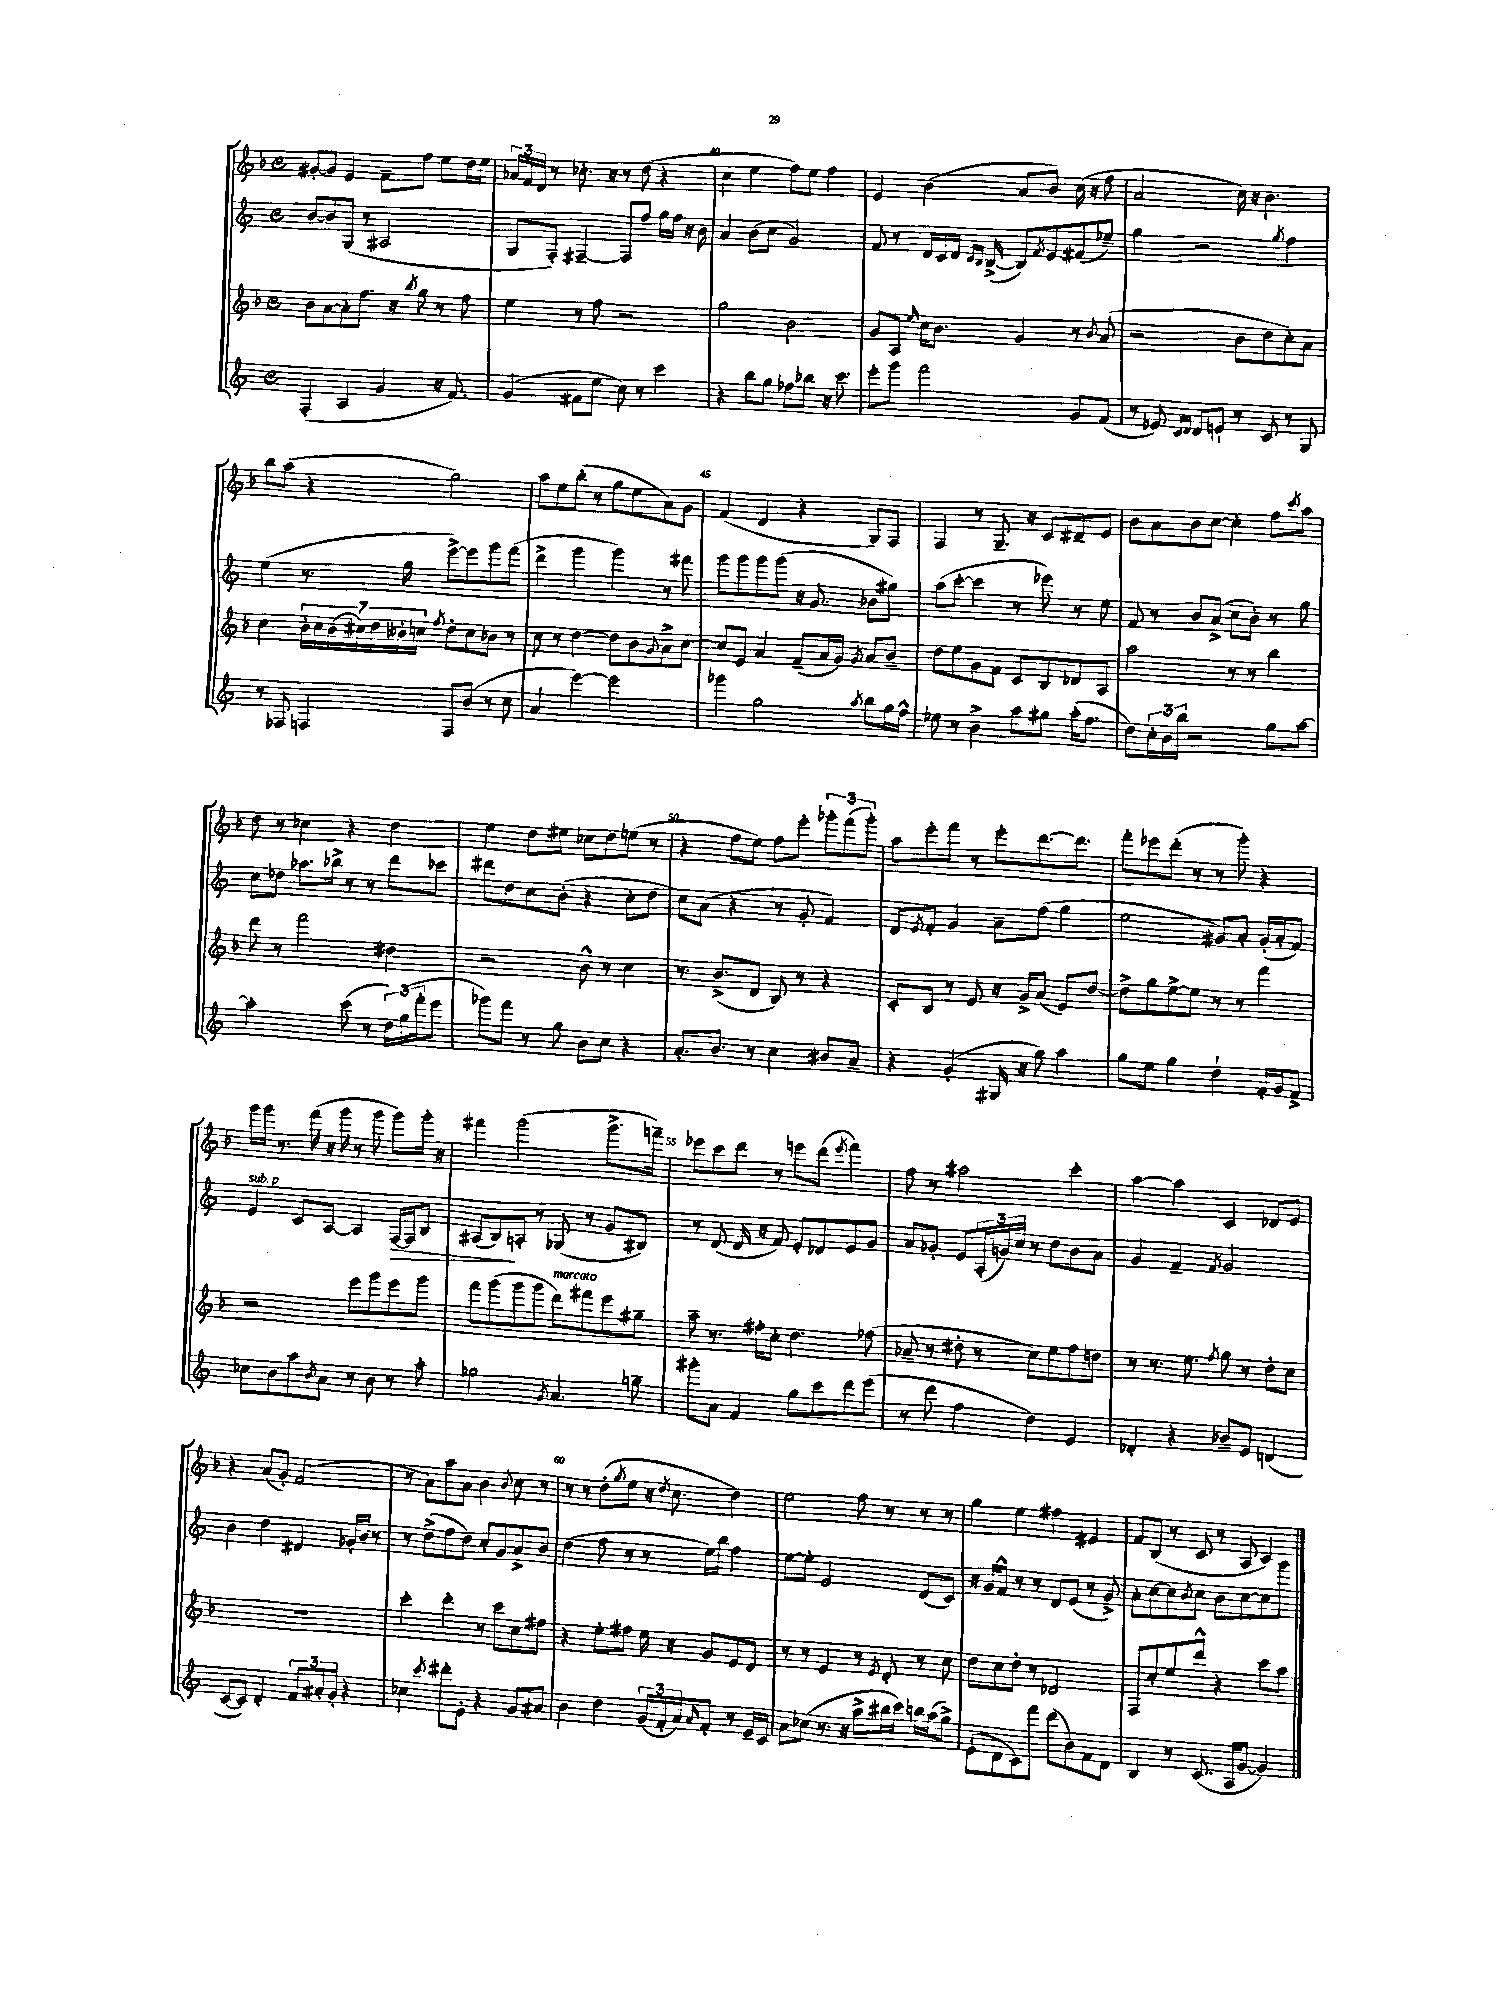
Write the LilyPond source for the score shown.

<<
\new StaffGroup <<
\new Staff = "s0" {
    \clef treble \key f \major \defaultTimeSignature \time 4/4
    gis'8~-. gis'8 e'4 f'8-- f''8 e''8 d''16 e''16 |
    \tuplet 3/2 { aes'16 f'16 d'16 } r8 ces''8.-. r16 r8 d''8( r4 |
    c''4 e''4 f''8) e''8 f''4 |
    e'4 bes'4( a'8 bes'8) c''16( r16 f''8 |
    a'2 c''16) r16 bes'4. |
    bes''8 a''8( r4 g''2) |
    a''8 e''8 bes''8-.( r8 g''8 e''8 a'8) g'8 |
    f'4( d'4 r4 g8) f8 |
    f4 r8 g8.-- r16 c'8 dis'8-- e'8 |
    bes'8 a'8 bes'8 c''8~ c''4-. f''8 \acciaccatura { c'''8 } a''8 |
    d''8 r8 ces''4 r4 d''4 |
    e''4 d''8 eis''8 ces''8 d''8 e''8( r8 |
    r4 f''8 e''8) f''8 e'''8-. \tuplet 3/2 { ges'''8-. f'''8( ges'''8-.) } |
    a''8 e'''8-. f'''8 r8 e'''8-. d'''8.~ d'''8. |
    f'''8-. ees'''8 d'''8-.( r8 r8 g'''8-.) r4 |
    g'''16 g'''16 r8. f'''16( r16 g'''16 r8 g'''8 g'''8) g'''16-. r16 |
    fis'''4 g'''2( g'''8.-> f'''16--) |
    ees'''8 c'''8 d'''8 r8 e'''8 d'''8( \acciaccatura { e'''8 } f'''4) |
    f''8 r8 ais''2 c'''4-. |
    a''4~ a''4 c'4 des'8 e'8 |
    r4 a'8( g'8-.) f'2( |
    r8 a'8) a''8 a'8 bes'4 \appoggiatura { bes'8 } c''8 r8 |
    r8 r8 d''8-.( \acciaccatura { g''8 } e''8 r16 \acciaccatura { d''8 } c''8. d''4) |
    e''2 f''8 r8 r8 r8 |
    g''4 e''4 fis''4 eis'4 |
    f'8 bes8( r8 c'8 r8 a8 c'4) \bar "|." |
}
\new Staff = "s1" {
    \clef treble \key c \major \defaultTimeSignature \time 4/4
    b'8~ b'8 g8( r8 ais2 |
    g8 f8-.) fis4~-- fis8 f''8 g''16 f''16 r16 b'16 |
    a'4 b'8( c''8 g'2) |
    f'8 r8 d'16 c'16 d'16 \grace { c'16 b16 } b16~->( b8) \acciaccatura { f'8 } e'8 fis'8( ees''8--) |
    g''4 r2 \acciaccatura { g''8 } f''4 |
    e''4( r8. g''16 e'''8~->) e'''8 g'''8 f'''8( |
    d'''4-> g'''4 g'''4) r8 fis'''8 |
    g'''8 g'''8 g'''8 g'''8( r16 g'8. bes'8 gis''8) |
    a''8( c'''8~-. c'''4 r8 ees'''8) r8 e''8 |
    f'8 r8 b'8 a'8->( c''8 b'8-.) r8 g''8 |
    c''8 des''8 aes''8. bes''16-> r8 r8 d'''8 ces'''8 |
    dis'''8 d''8 c''8 b'8-.( r4 c''8-. d''8 |
    c''8) a'8( r4 r8 g'8-. f'4) |
    d'8 \acciaccatura { e'8 } f'8-. g'4 a'8-- f''8( g''4 |
    e''2 gis'8) a'8-. gis'16-.( a'16-. f'8) |
    e'4^\markup { \italic "sub. p" } c'8 a8~ a4 f16~\> f16 b8 |
    ais8( b8\!) a8-. r8 ges8( r8 g'8 bis8) |
    r8 d'8( d'16 r16 f'8) e'8-. des'8 e'8 g'8 |
    a'8 ges'8-. e'8 \tuplet 3/2 { a16-.( g'16) c''16 } r8 d''8 b'8 a'8 |
    g'4 f'4-- \acciaccatura { f'8 } g'2 |
    b'4 d''4 dis'4 ges'16-. b'16 r8 |
    r8 d''8->( f''8 d''8) c''8-. g'8 a'8-> b'8 |
    d''4( f''8 r8 r8 e''16) b''16 f''4 |
    e''8~ e''8-. e'2 d'8( c'8) |
    r16 g'16 f'8-^ r8 r8 d'8 e'8( r8 g'8->) |
    a'8-. c''8~ c''8 \acciaccatura { b'8 } c''8 b'8 c''8~ c''8 g'''8 \bar "|." |
}
\new Staff = "s2" {
    \clef treble \key f \major \defaultTimeSignature \time 4/4
    bes'8 a'8~ a'8-. f''8. r16 \acciaccatura { bes''8 } g''8 r8 f''8 |
    e''4 r8 f''8 r2 |
    g''2 bes'2 |
    g'8 a8 \grace { e''16 } c''16 bes'8. g'4 r8 \acciaccatura { bes'8 } a'8( |
    r2 bes'8 d''8 c''8-.) a'8 |
    c''4 \tuplet 7/4 { bes'16-. c''16 bes'16( cis''16) d''16 beses'16-. c''16 } \acciaccatura { f''8 } d''8-. c''8 bes'8 r8 |
    c''8 r8 d''4~ d''8 bes'8 \appoggiatura { g'8 } a'8-> c''8~ |
    c''8 e'8 a'4 f'8--( a'16 g'16) \acciaccatura { g'8 } a'8 bes'8-- |
    d''8 e''8 g'8 f'8 c'8 bes8 des'8 a8 |
    a''2 r8 r8 bes''4 |
    d'''8 r8 f'''2 dis''4 |
    r2 bes'8-^ r8 c''4 |
    r8. bes'8.->( d'8 bes8) r8 r4 |
    c'8-. bes8 r8 e'8 r16 g'16-> a'8( e'8) d''8~ |
    d''8-> g''8 e''8~-> e''8 r8 r8 f'''4 |
    r2 e'''8 g'''8 e'''8 g'''8 |
    f'''8 g'''8( g'''8 g'''8 d'''8^\markup { \italic "marcato" }) fis'''8 e'''8 gis''8-- |
    a''8-- r8. fis''16-. c''8-. d''4. fes''8( |
    aes'8-- r8 dis''8-. r8 c''8) e''8 f''8 d''8 |
    r8 r8. e''8. \acciaccatura { f''8 } g''8 r8 d''8-. c''8 |
    R1 |
    c'''4-. d'''4-. r8 c'''8 c''8 fis''8 |
    r4 e''8-. fis''8 e''16 r16 g'8 e'8 d'8 |
    r8 r8 e'4 r8 \acciaccatura { e'8 } d'8-. r8 c''8 |
    d''8 c''8 d''8-. r8 des'2 |
    f8 c''8-. e''8 d'''8-^ r4 c'''8 a''8 \bar "|." |
}
\new Staff = "s3" {
    \clef treble \key c \major \defaultTimeSignature \time 4/4
    f4-.( a4 g'4 r16 f'8.) |
    g'4( fis'8 e''8 c''8) r8 c'''4 |
    r4 b''8 g''8 fes''8 bes''8 r16 c'''8. |
    e'''8-. g'''8 f'''2 g'8 f'8( |
    r8 ees'8) \grace { c'16 d'16 } d'8 e'8-! r8 c'8 r8 g8 |
    r8 fes8 f4 f8 b'8( r8 c''8 |
    a'4 e'''4~) e'''2 |
    ges'''4 g''2 \acciaccatura { a''8 } b''8 g''16 f''16-^ |
    ees''8 r8 b'4-> a''8 gis''8 a''16-.( f''8. |
    d''8) \tuplet 3/2 { c''16-. b'16 b''16 } r2 g''8 a''8~ |
    a''2-. c'''8( r8 \tuplet 3/2 { d''16) g''16( f'''16-. } e'''8 |
    ges'''8) f'''8 r8 g''8 b'8 c''8 r4 |
    a'8.-. b'8. r8 c''4 bis'8 a'8-- |
    r4 g'4-.( gis16 r16 g''8) a''4 |
    g''8 e''8 g''4 d''4-! f'16-. g'16 f'8-> |
    ces''8 b'8 a''8 \acciaccatura { b'8 } a'8 r8 b'8 r8 a''8-. |
    ges''2 \acciaccatura { g'8 } a'4. g''8-- |
    gis'''8-. a'8 f'4 g''8 c'''8 d'''8 e'''8( |
    r8 d'''8 f''4 d''4) e'4 |
    des'4-. r4 bes'8-- e'8 d'4( |
    c'8~ c'8) d'4-. \tuplet 3/2 { f'8 ais'8-. g'8-. } r4 |
    ces''4 \acciaccatura { c'''8 } dis'''8-. e'8-. r4 g'8 ais'8 |
    b'4 d''4 \tuplet 3/2 { g'16( f'16-. a'16) } \grace { a'16 } f'8-. r8 e'16-- c'16 |
    a'8 ces''8( r8. r16 a''8-> bis''16 c'''16) b''16 a''16( g''8->) |
    e'8-.( d'8 c'8) f'''8 d'''8( b'8) f'8 d'8 |
    b4 r8 c'8.( a16 g'8~ g'4) \bar "|." |
}
>>
>>
\layout { \context { \Score currentBarNumber = #38 \override BarNumber.break-visibility = ##(#f #t #t) barNumberVisibility = #(every-nth-bar-number-visible 5) } }
